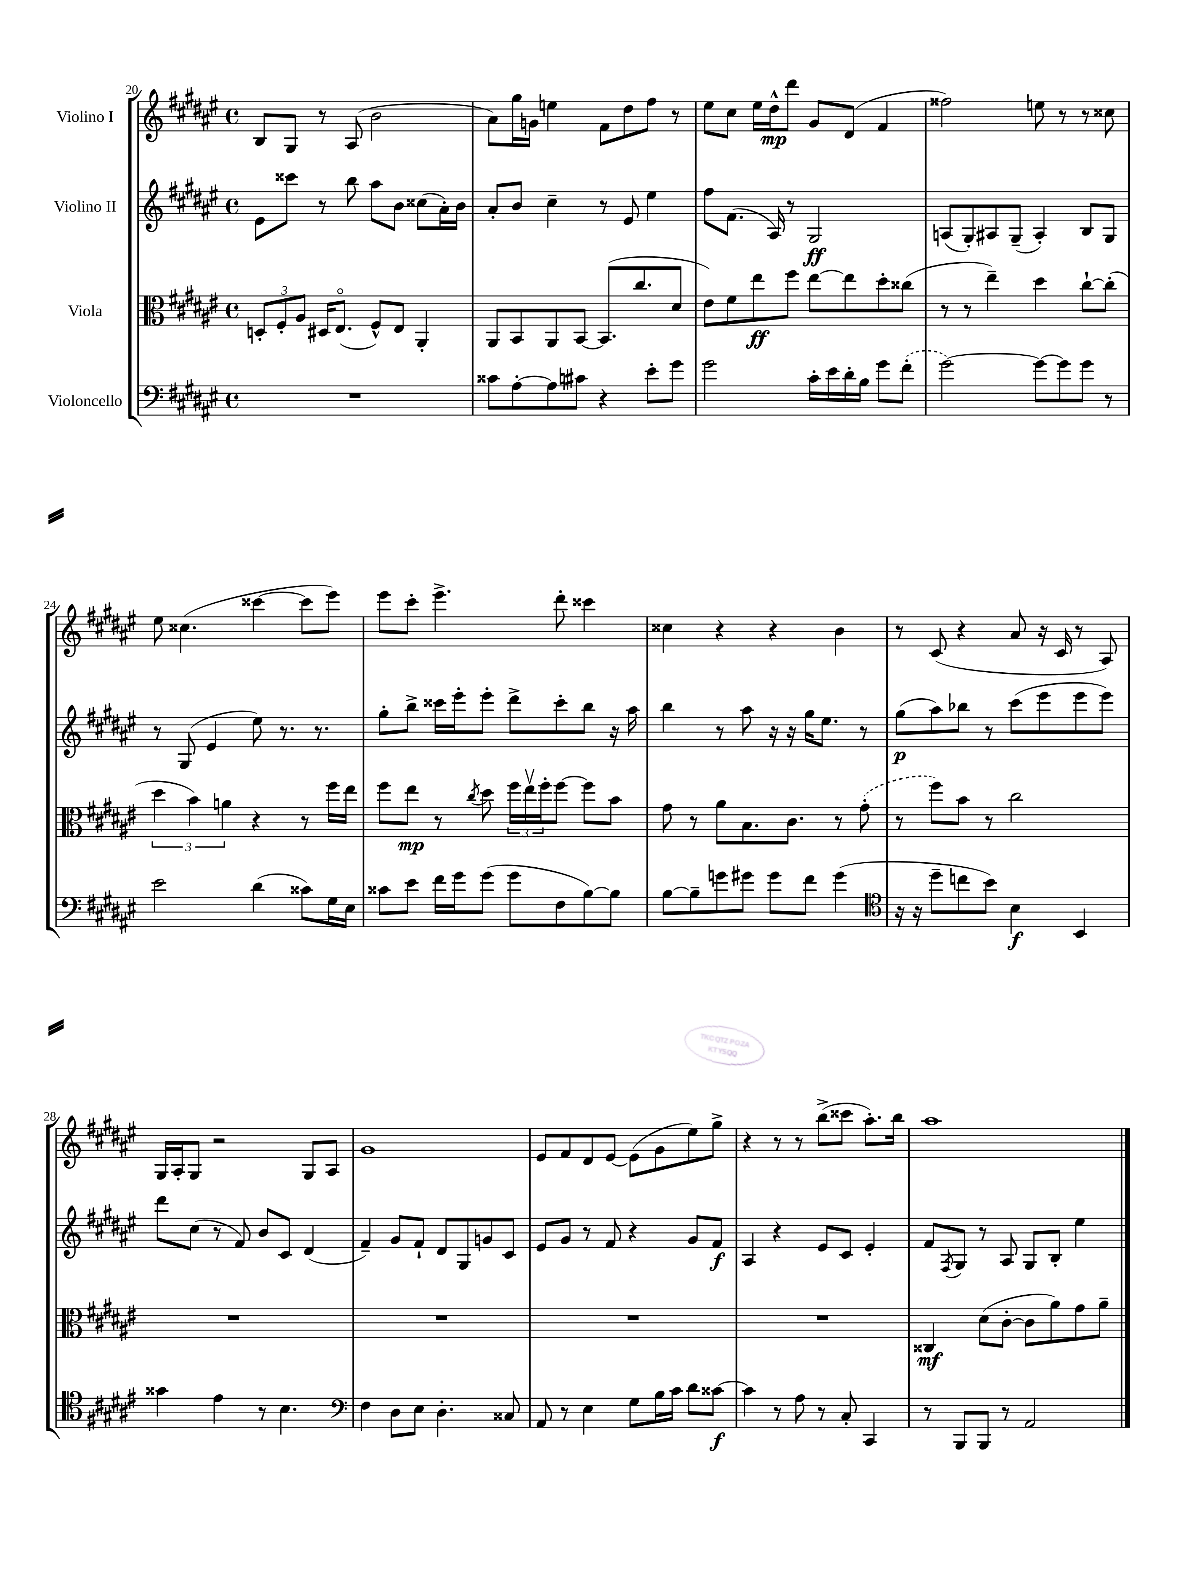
<<
\new StaffGroup <<
\new Staff = "s0" \with { instrumentName = "Violino I" } {
    \clef treble \key fis \major \defaultTimeSignature \time 4/4
    b8 gis8 r8 ais8( b'2 |
    ais'8) gis''16 g'16 e''4 fis'8 dis''8 fis''8 r8 |
    eis''8 cis''8 eis''16 dis''16-^\mp dis'''8 gis'8 dis'8( fis'4 |
    fisis''2) e''8 r8 r8 cisis''8 |
    eis''8 cisis''4.( cisis'''4~ cisis'''8 eis'''8) |
    eis'''8 cis'''8-. eis'''4.-> dis'''8-. cisis'''4 |
    cisis''4 r4 r4 b'4 |
    r8 cis'8( r4 ais'8 r16 cis'16 r8 ais8) |
    gis16 ais16-. gis8 r2 gis8 ais8 |
    gis'1 |
    eis'8 fis'8 dis'8 eis'8~ eis'8( gis'8 eis''8) gis''8-> |
    r4 r8 r8 b''8->( cisis'''8 ais''8.-.) b''16 |
    ais''1 \bar "|." |
}
\new Staff = "s1" \with { instrumentName = "Violino II" } {
    \clef treble \key fis \major \defaultTimeSignature \time 4/4
    eis'8 cisis'''8 r8 b''8 ais''8 b'8 cisis''8( ais'16-.) b'16 |
    ais'8-. b'8 cis''4-- r8 eis'8 eis''4 |
    fis''8 fis'8.( ais16) r8 gis2\ff |
    a8( gis8-.) ais8 gis8--( ais4-.) b8 gis8 |
    r8 gis8( eis'4 eis''8) r8. r8. |
    gis''8-. b''8-> cisis'''16 eis'''16-. eis'''8-. dis'''8-> cisis'''8-. b''8 r16 ais''16 |
    b''4 r8 ais''8 r16 r16 gis''16 eis''8. r8 |
    gis''8\p( ais''8) bes''8 r8 cis'''8( eis'''8 eis'''8 eis'''8) |
    dis'''8 cis''8( r8 fis'8) b'8 cis'8 dis'4( |
    fis'4--) gis'8 fis'8-! dis'8 gis8 g'8 cis'8 |
    eis'8 gis'8 r8 fis'8 r4 gis'8 fis'8\f |
    ais4 r4 eis'8 cis'8 eis'4-. |
    fis'8 \acciaccatura { fis8 } gis8 r8 ais8 gis8 b8-. eis''4 \bar "|." |
}
\new Staff = "s2" \with { instrumentName = "Viola" } {
    \clef alto \key fis \major \defaultTimeSignature \time 4/4
    \tuplet 3/2 { d8-. fis8-. ais8 } dis16 eis8.\flageolet( fis8-^) eis8 ais,4-. |
    ais,8 b,8 ais,8 b,8~ b,8.( cis''8. dis'8 |
    eis'8) fis'8 eis''8\ff fis''8 eis''8~ eis''8 dis''8-. cisis''8( |
    r8 r8 eis''4--) dis''4 cis''8~-! cis''8-.( |
    \tuplet 3/2 { dis''4 b'4) a'4 } r4 r8 fis''16 eis''16 |
    fis''8 eis''8\mp r8 \acciaccatura { cis''8 } dis''8 \tuplet 3/2 { fis''16 eis''16\upbow fis''16-. } fis''8~ fis''8 b'8 |
    gis'8 r8 ais'8 b8. cis'8. r8 \once \slurDashed gis'8-.( |
    r8 fis''8) b'8 r8 cis''2 |
    R1 |
    R1 |
    R1 |
    R1 |
    cisis4\mf dis'8( cis'8~-. cis'8 ais'8) gis'8 ais'8-- \bar "|." |
}
\new Staff = "s3" \with { instrumentName = "Violoncello" } {
    \clef bass \key fis \major \defaultTimeSignature \time 4/4
    R1 |
    cisis'8 ais8~-. ais8 cis'8 r4 eis'8-. gis'8 |
    gis'2 cis'16-. eis'16 dis'16-. b16 gis'8 \once \slurDashed fis'8-.( |
    gis'2~) gis'8~ gis'8 gis'8 r8 |
    eis'2 dis'4( cisis'8) gis16 eis16 |
    cisis'8 eis'8 fis'16 gis'16 gis'8( gis'8 fis8 b8~) b8 |
    b8~ b8-- g'8 gis'8 gis'8 fis'8 gis'4( |
    \clef tenor r16 r16 dis''8-- c''8 b'8) b4\f b,4 |
    gisis'4 eis'4 r8 b4. |
    \clef bass fis4 dis8 eis8 dis4.-. cisis8 |
    ais,8 r8 eis4 gis8 b16 cis'16 dis'8 cisis'8~\f |
    cisis'4 r8 ais8 r8 cis8-. cis,4 |
    r8 b,,8 b,,8 r8 ais,2 \bar "|." |
}
>>
>>
\layout { \context { \Score currentBarNumber = #20 } }
